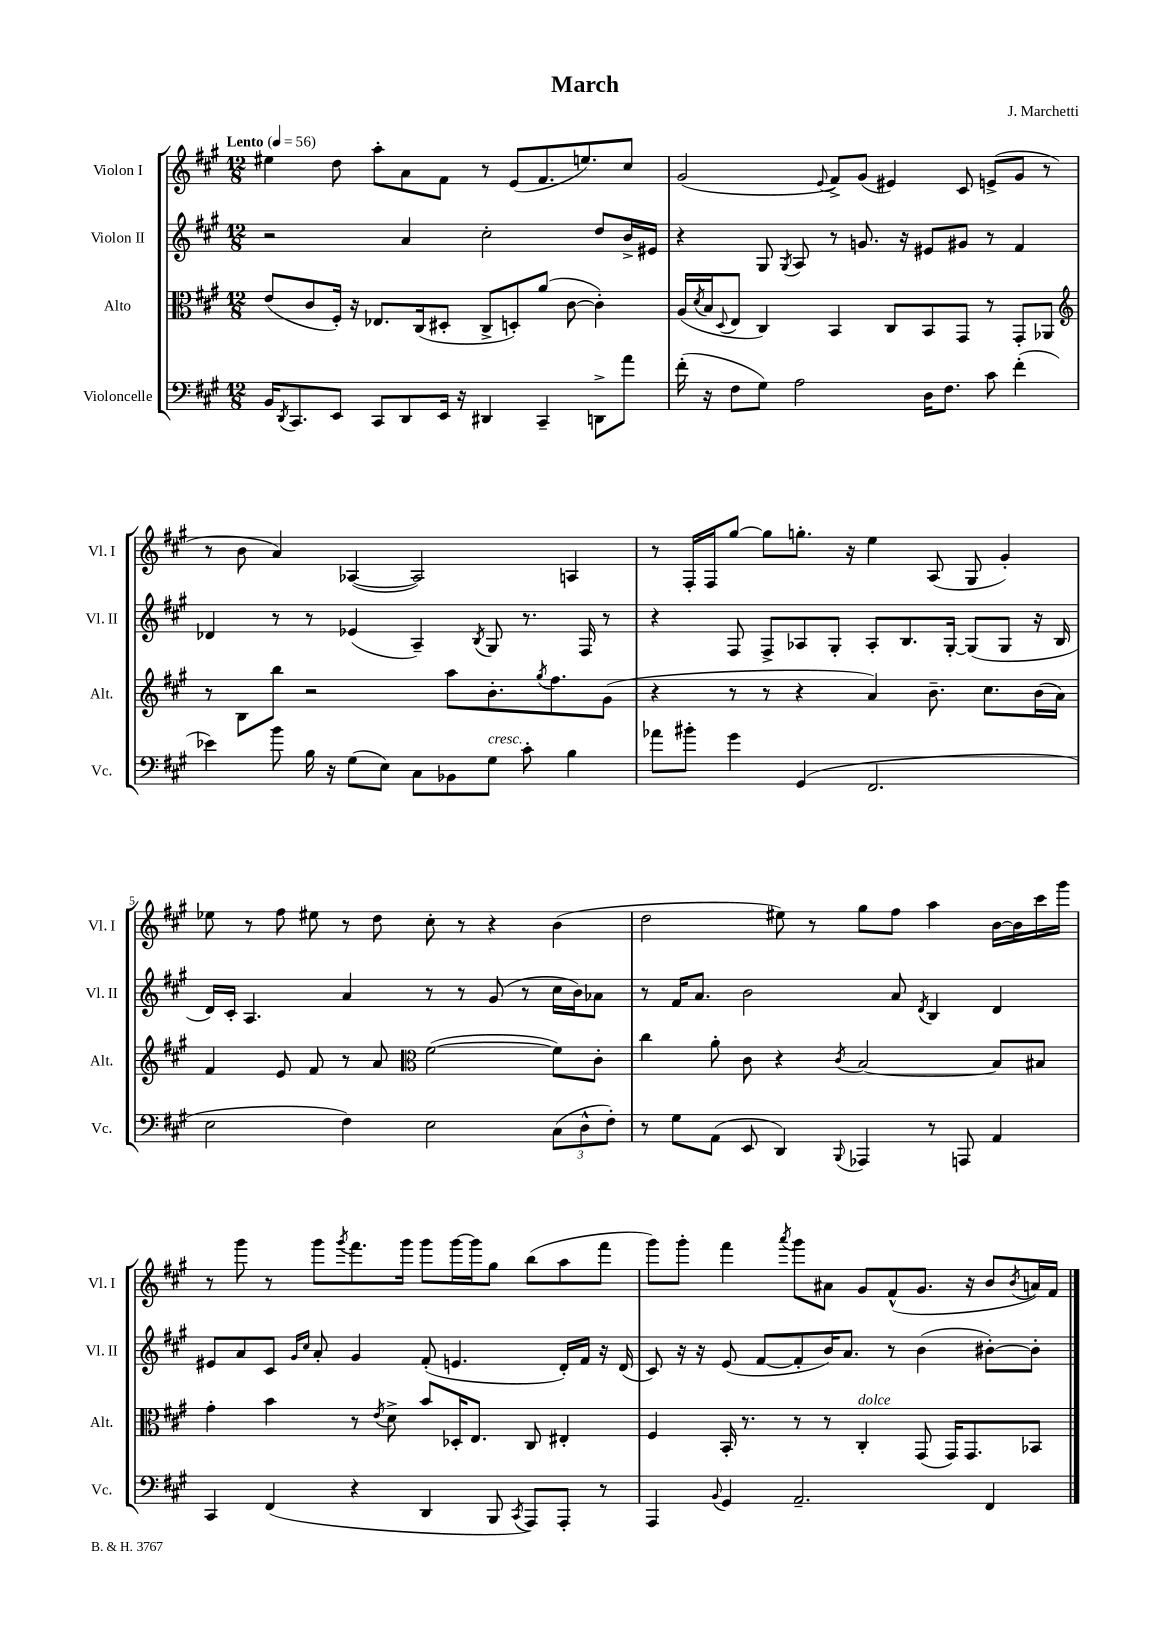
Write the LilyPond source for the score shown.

\header { title = "March" composer = "J. Marchetti" }
<<
\new StaffGroup <<
\new Staff = "s0" \with { instrumentName = "Violon I" shortInstrumentName = "Vl. I" } {
    \clef treble \key a \major \numericTimeSignature \time 12/8 \tempo "Lento" 4 = 56
    eis''4 d''8 a''8-. a'8 fis'8 r8 e'8( fis'8. e''8.) cis''8 |
    gis'2( \appoggiatura { e'8 } fis'8->) gis'8( eis'4) cis'8 e'8->( gis'8 r8 |
    r8 b'8 a'4) aes4~( aes2) a4 |
    r8 fis16-. fis16 gis''8~ gis''8 g''8.-. r16 e''4 a8( gis8 gis'4-.) |
    ees''8 r8 fis''8 eis''8 r8 d''8 cis''8-. r8 r4 b'4( |
    d''2 eis''8) r8 gis''8 fis''8 a''4 b'16~ b'16 cis'''16 gis'''16 |
    r8 gis'''8 r8 gis'''8 \acciaccatura { gis'''8 } fis'''8. gis'''16 gis'''8 gis'''16~ gis'''16 gis''8 b''8( a''8 fis'''8 |
    gis'''8) gis'''8-. fis'''4 \acciaccatura { a'''8 } gis'''8 ais'8 gis'8 fis'8-^( gis'8. r16 b'8 \acciaccatura { b'8 } a'16) fis'16 \bar "|." |
}
\new Staff = "s1" \with { instrumentName = "Violon II" shortInstrumentName = "Vl. II" } {
    \clef treble \key a \major \numericTimeSignature \time 12/8
    r2 a'4 cis''2-. d''8 b'16-> eis'16 |
    r4 gis8 \acciaccatura { gis8 } a8 r8 g'8. r16 eis'8 gis'8 r8 fis'4 |
    des'4 r8 r8 ees'4( a4--) \acciaccatura { b8 } gis8 r8. fis16 r8 |
    r4 fis8 fis8-> aes8 gis8-. aes8-. b8. gis16~-. gis8( gis8 r16 b16 |
    d'16) cis'16-. a4. a'4 r8 r8 gis'8( r8 cis''16 b'16) aes'8 |
    r8 fis'16 a'8. b'2 a'8 \acciaccatura { d'8 } b4 d'4 |
    eis'8 a'8 cis'8 \grace { gis'16 cis''16 } a'8-. gis'4 fis'8-.( e'4. d'16-.) fis'16 r16 d'16( |
    cis'8) r16 r16 e'8( fis'8~ fis'8-. b'16) a'8. r8 b'4( bis'8~-.) bis'8-. \bar "|." |
}
\new Staff = "s2" \with { instrumentName = "Alto" shortInstrumentName = "Alt." } {
    \clef alto \key a \major \numericTimeSignature \time 12/8
    e'8( cis'8 fis16-.) r16 ees8. cis16( dis8-. cis8-> d8-.) a'8( cis'8~ cis'4-.) |
    a16( \acciaccatura { d'8 } b16 \appoggiatura { d8 } e8 cis4) b,4 cis8 b,8 gis,8 r8 gis,8-. aes,8 |
    \clef treble r8 b8 b''8 r2 a''8 b'8.-. \acciaccatura { gis''8 } fis''8. gis'8( |
    r4 r8 r8 r4 a'4) b'8.-- cis''8. b'16( a'16) |
    fis'4 e'8 fis'8 r8 a'8 \clef alto fis'2~( fis'8) cis'8-. |
    cis''4 a'8-. cis'8 r4 \acciaccatura { cis'8 } b2~ b8 bis8 |
    gis'4-. b'4 r8 \acciaccatura { e'8 } d'8-> b'8 des16-. e8. cis8 eis4-. |
    fis4 b,16-. r8. r8 r8 cis4-.^\markup { \italic "dolce" } gis,8( gis,16) gis,8. bes,8 \bar "|." |
}
\new Staff = "s3" \with { instrumentName = "Violoncelle" shortInstrumentName = "Vc." } {
    \clef bass \key a \major \numericTimeSignature \time 12/8
    b,16 \acciaccatura { d,8 } cis,8. e,8 cis,8 d,8 e,16 r16 dis,4 cis,4-- d,8-> a'8 |
    fis'16-.( r16 fis8 gis8) a2 d16 fis8. cis'8 fis'4-.( |
    ees'4) b'8 b16 r16 gis8( e8) cis8 bes,8 gis8^\markup { \italic "cresc." } cis'8-. b4 |
    aes'8 bis'8-. gis'4 gis,4( fis,2. |
    e2 fis4) e2 \tuplet 3/2 { cis8( d8-^ fis8-.) } |
    r8 gis8 a,8( e,8 d,4) \appoggiatura { b,,8 } aes,,4 r8 a,,8 a,4 |
    cis,4 fis,4( r4 d,4 b,,8 \acciaccatura { cis,8 } a,,8) a,,8-. r8 |
    a,,4 \appoggiatura { b,8 } gis,4 a,2.-- fis,4 \bar "|." |
}
>>
>>
\layout { \context { \Score \override BarNumber.break-visibility = ##(#f #t #t) barNumberVisibility = #(every-nth-bar-number-visible 5) } }
